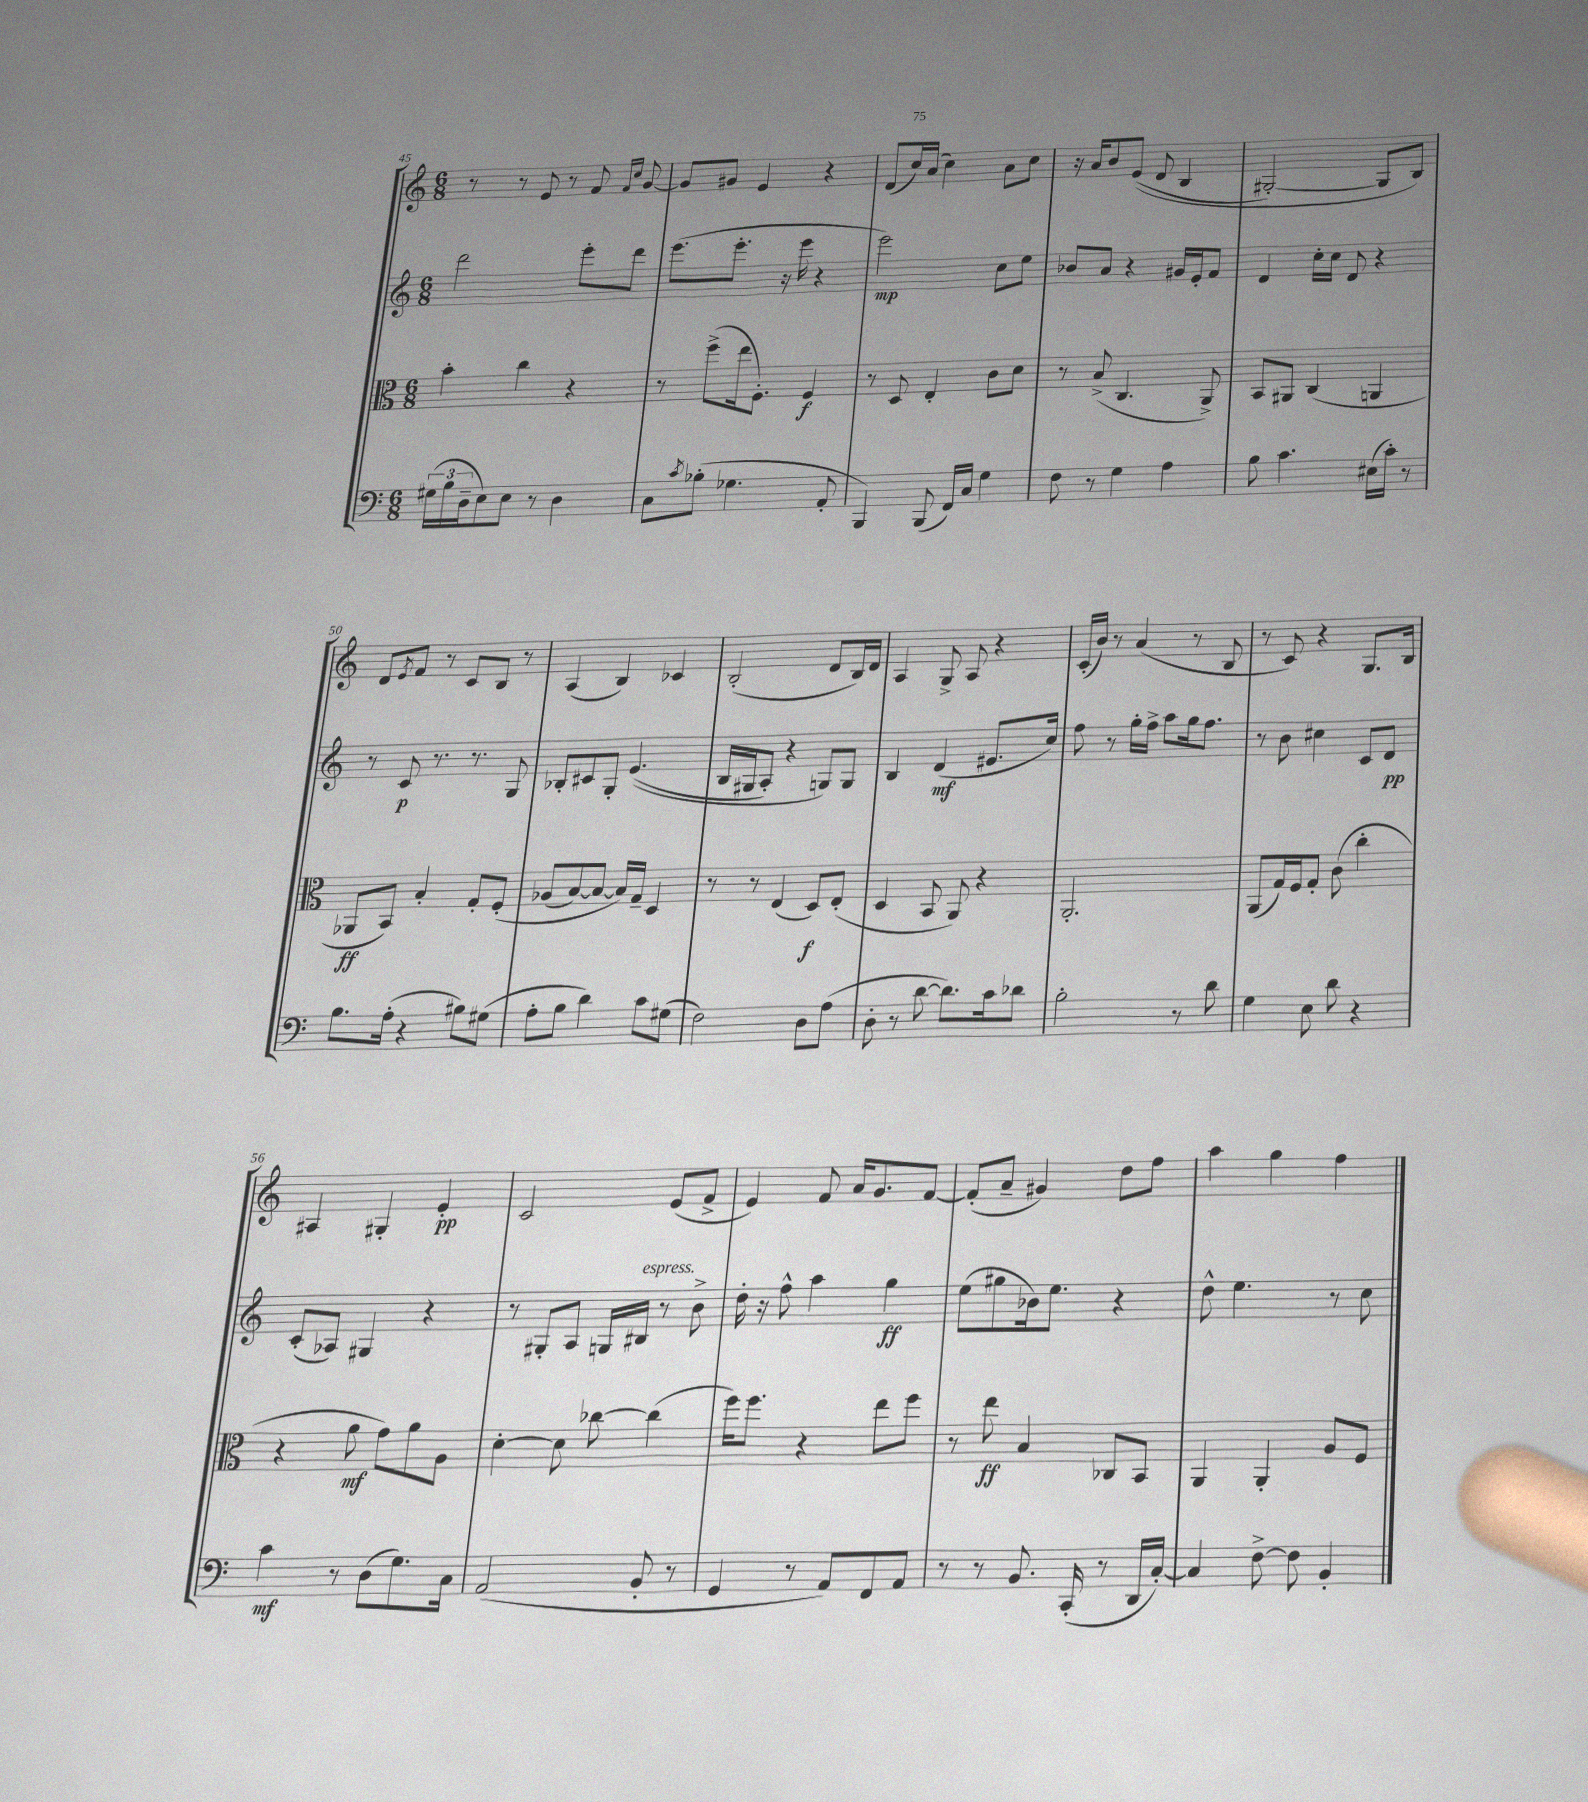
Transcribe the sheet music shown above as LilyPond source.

<<
\new StaffGroup <<
\new Staff = "s0" {
    \clef treble \key c \major \numericTimeSignature \time 6/8
    r8 r8 e'8 r8 f'8 \grace { f'16 c''16 } g'8~ |
    g'8 gis'8 e'4 r4 |
    d'8( c''16) a'16( c''4) a'8 c''8 |
    r16 a'16 b'8 e'8(\( d'8 b4 |
    gis2~-.) gis8 b8\) |
    d'8 \acciaccatura { e'8 } f'8 r8 c'8 b8 r8 |
    a4( b4) ces'4 |
    b2-.( d'8 b16) d'16 |
    a4 g8-> a8 r4 |
    c'16-.( b'16) r8 a'4( r8 b8 |
    r8 c'8) r4 g8. b16 |
    ais4 gis4-. e'4-.\pp |
    c'2 e'8( f'8-> |
    e'4) f'8 a'16 g'8. f'8~ |
    f'8-.( a'8-- gis'4) d''8 f''8 |
    a''4 g''4 f''4 \bar "|." |
}
\new Staff = "s1" {
    \clef treble \key c \major \numericTimeSignature \time 6/8
    d'''2 e'''8-. d'''8 |
    e'''8.( e'''8.-. r16 e'''16 r4 |
    e'''2\mp) c''8 e''8 |
    bes'8 a'8 r4 gis'16 e'16-. f'8 |
    d'4 c''16-. c''16 d'8 r4 |
    r8 c'8\p r8. r8. g8 |
    bes8-. cis'8 g8-. e'4.(\( |
    b16 gis16 a8-.) r4 g8\) g8 |
    b4 d'4\mf( eis'8. c''16) |
    f''8 r8 g''16-. f''16-> a''8 g''16 f''8. |
    r8 b'8 cis''4 c'8 d'8\pp |
    c'8-.( aes8) gis4 r4 |
    r8 gis8-. a8 g16 bis16^\markup { \italic "espress." } r8 b'8-> |
    d''16-. r16 f''8-^ a''4 g''4\ff |
    e''8( gis''8 bes'16) e''8. r4 |
    d''8-^ e''4. r8 c''8 \bar "|." |
}
\new Staff = "s2" {
    \clef alto \key c \major \numericTimeSignature \time 6/8
    b'4-. c''4 r4 |
    r8 f''8->( e''16 f8.-.) f4\f |
    r8 d8 e4-. c'8 d'8 |
    r8 b8->( c4. a,8->) |
    b,8 ais,8 c4( a,4 |
    aes,8\ff b,8) b4-. g8-. f8-.\( |
    aes8( b8~) b8~ b16\) g16-- d4 |
    r8 r8 e4( d8\f) e8-.( |
    d4 b,8 a,8) r4 |
    a,2.-. |
    a,8( g16) f16 g8-. c'8( c''4-. |
    r4 a'8\mf g'8) a'8 a8 |
    d'4~-. d'8 ces''8~ ces''4( |
    f''16) f''8. r4 e''8 f''8 |
    r8 e''8\ff b4 ces8 b,8 |
    a,4 a,4-. a8 f8 \bar "|." |
}
\new Staff = "s3" {
    \clef bass \key c \major \numericTimeSignature \time 6/8
    \tuplet 3/2 { gis16( b16 d16-- } e8) e8 r8 d4 |
    c8 \acciaccatura { c'8 } bes8-.( ges4. a,8-. |
    b,,4) b,,8( f,16) c16 g4 |
    f8 r8 g4 a4 |
    b8 c'4. eis16( c'16-.) r8 |
    b8. a16-.( r4 bis8) gis8( |
    a8-. b8 d'4) c'8 gis8( |
    f2) d8 a8( |
    d8-. r8 d'8~ d'8.) c'16 des'8 |
    b2-. r8 d'8 |
    g4 e8 d'8 r4 |
    c'4\mf r8 d8( g8.) c16 |
    a,2( b,8-. r8 |
    g,4 r8 a,8) f,8 a,8 |
    r8 r8 b,8. c,16-.( r8 d,16 c16~-.) |
    c4 f8~-> f8 b,4-. \bar "|." |
}
>>
>>
\layout { \context { \Score currentBarNumber = #45 } }
